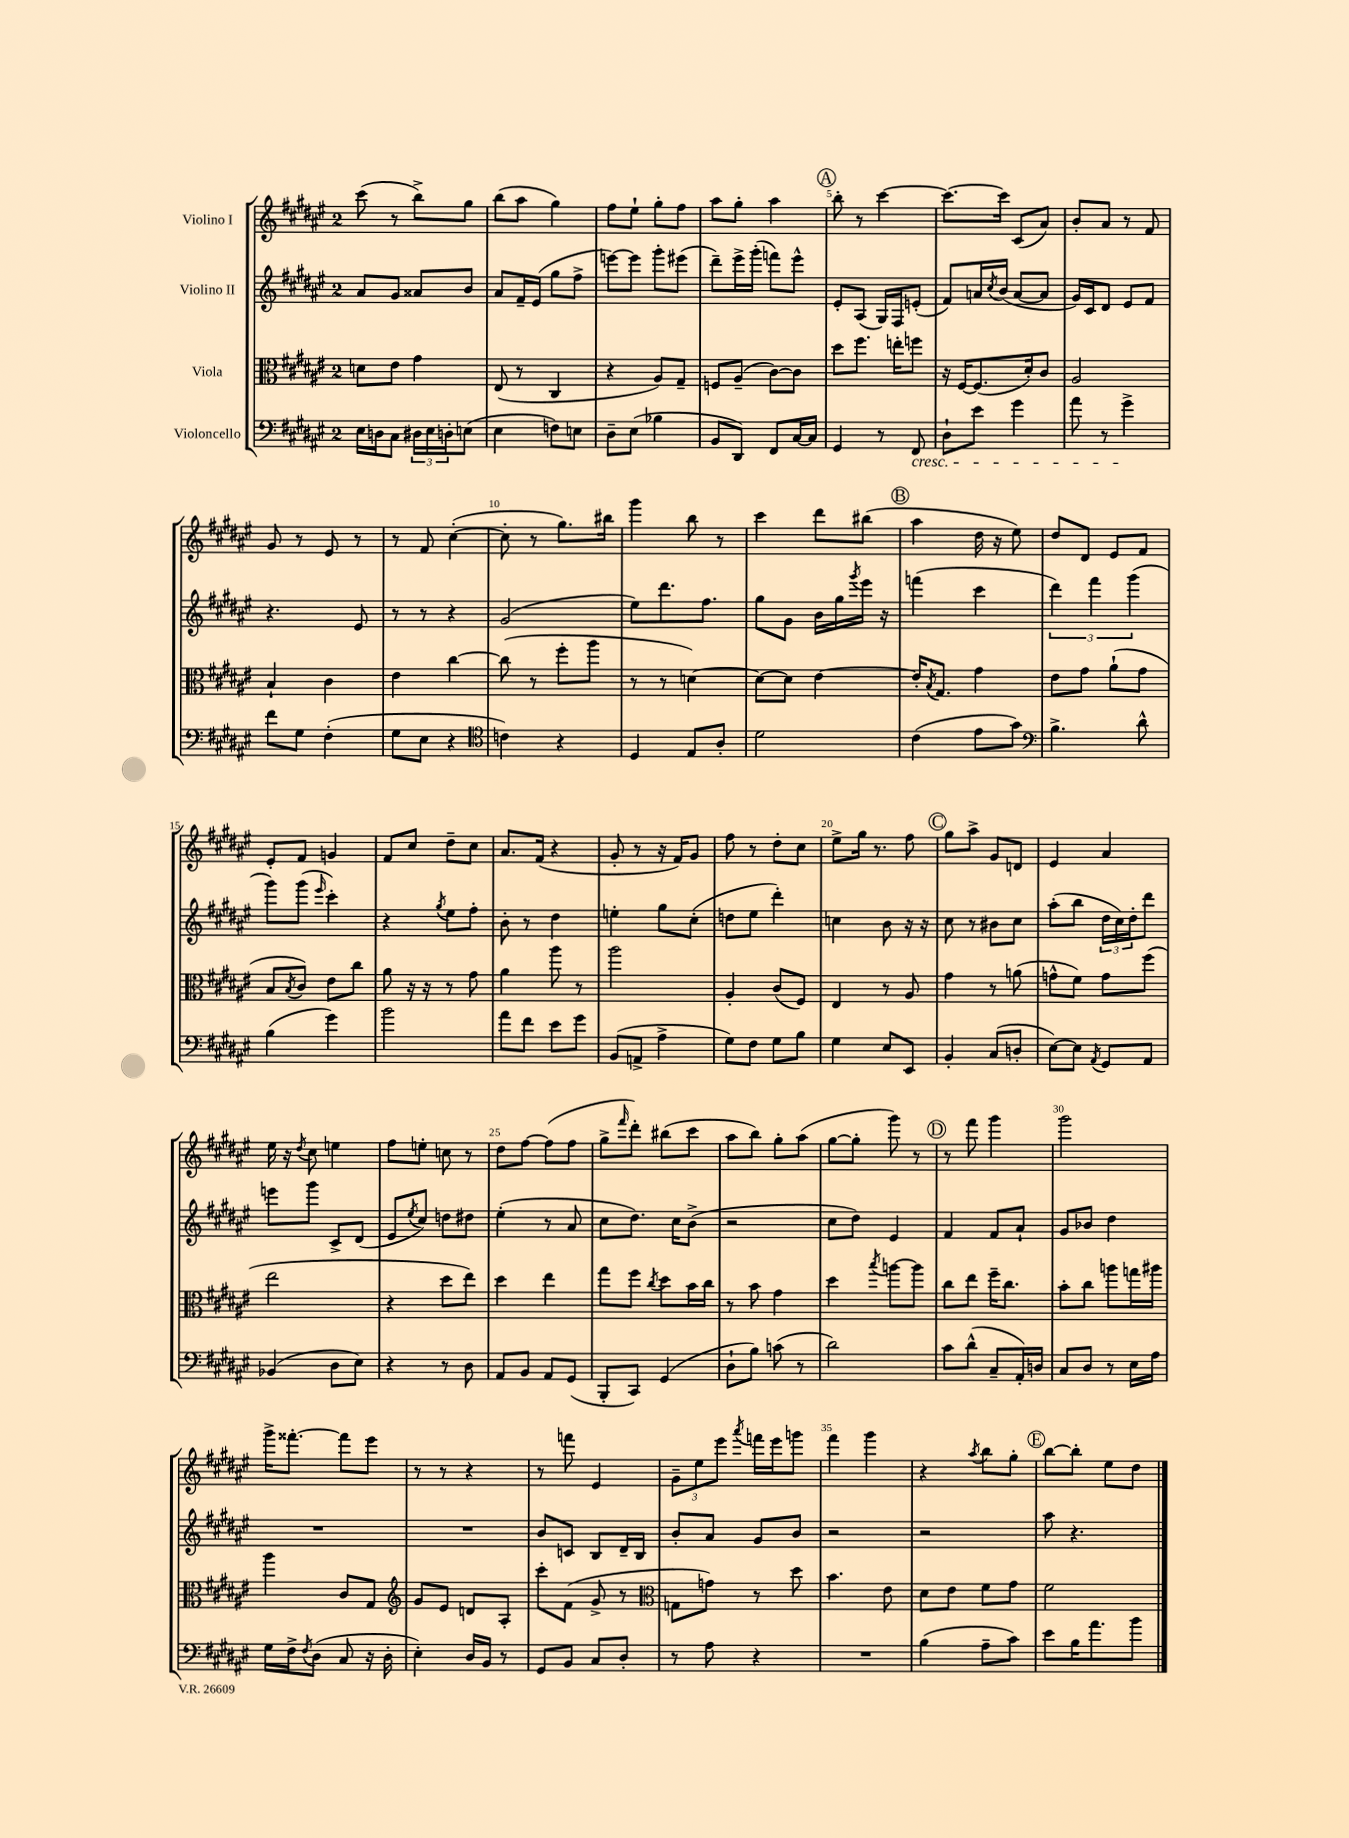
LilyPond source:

<<
\new StaffGroup <<
\new Staff = "s0" \with { instrumentName = "Violino I" } {
    \clef treble \key fis \major \once \override Staff.TimeSignature.style = #'single-digit \time 2/4
    cis'''8( r8 b''8->) gis''8 |
    b''8( ais''8 gis''4) |
    fis''8 eis''8-! gis''8-. fis''8 |
    ais''8 gis''8-. ais''4 |
    \mark \markup { \circle "A" } b''8-. r8 cis'''4~ |
    cis'''8.~ cis'''16 cis'8( ais'8) |
    b'8-. ais'8 r8 fis'8 |
    gis'8 r8 eis'8 r8 |
    r8 fis'8 cis''4~-.( |
    cis''8-. r8 gis''8.) bis''16 |
    gis'''4 b''8 r8 |
    cis'''4 dis'''8 bis''8( |
    \mark \markup { \circle "B" } ais''4 dis''16 r16 eis''8) |
    dis''8 dis'8 eis'8 fis'8 |
    eis'8-. fis'8 g'4 |
    fis'8 cis''8 dis''8-- cis''8 |
    ais'8. fis'16( r4 |
    gis'8-. r8 r16 fis'16) gis'8 |
    fis''8 r8 dis''8-. cis''8 |
    eis''8-> gis''16 r8. fis''8 |
    \mark \markup { \circle "C" } gis''8 ais''8-> gis'8 d'8 |
    eis'4 ais'4 |
    eis''16 r16 \acciaccatura { dis''8 } cis''8 e''4 |
    fis''8 e''8-. c''8 r8 |
    dis''8 fis''8~ fis''8( fis''8 |
    gis''8-> \grace { fis'''16 } dis'''8-.) bis''8( cis'''8 |
    ais''8 b''8) gis''8-. ais''8( |
    gis''8~ gis''8-. gis'''8) r8 |
    \mark \markup { \circle "D" } r8 fis'''8 gis'''4 |
    gis'''2 |
    gis'''16-> fisis'''8.~-. fisis'''8 eis'''8 |
    r8 r8 r4 |
    r8 f'''8 eis'4 |
    \tuplet 3/2 { gis'8-- eis''8 eis'''8 } \acciaccatura { ais'''8 } f'''16 eis'''16 g'''8 |
    fis'''4 gis'''4 |
    r4 \acciaccatura { ais''8 } b''8 gis''8-. |
    \mark \markup { \circle "E" } b''8~ b''8-. eis''8 dis''8 \bar "|." |
}
\new Staff = "s1" \with { instrumentName = "Violino II" } {
    \clef treble \key fis \major \once \override Staff.TimeSignature.style = #'single-digit \time 2/4
    ais'8 gis'8 aisis'8 b'8 |
    ais'8 fis'16-- eis'16( gis''8 fis''8-> |
    e'''8~) e'''8 gis'''8-. eis'''8( |
    dis'''8--) eis'''16-> gis'''16-.( f'''8) eis'''8-^ |
    \mark \markup { \circle "A" } eis'8-. ais8( gis16) fis16 e'8-.( |
    fis'8) a'16 \acciaccatura { cis''8 } b'16( a'8~ a'8 |
    gis'16) cis'16 dis'8 eis'8 fis'8 |
    r4. eis'8 |
    r8 r8 r4 |
    gis'2( |
    eis''8) dis'''8. fis''8. |
    gis''8 gis'8 b'16 gis''16 \acciaccatura { gis'''8 } eis'''16 r16 |
    \mark \markup { \circle "B" } f'''4( cis'''4 |
    \tuplet 3/2 { dis'''4) fis'''4 gis'''4( } |
    gis'''8) gis'''8( \grace { eis'''16 } cis'''4-.) |
    r4 \acciaccatura { gis''8 } eis''8 fis''8-. |
    b'8-. r8 dis''4 |
    e''4-. gis''8 cis''8-.( |
    d''8 eis''8 dis'''4-.) |
    c''4 b'8 r16 r16 |
    \mark \markup { \circle "C" } cis''8 r8 bis'8 cis''8 |
    ais''8-.( b''8 \tuplet 3/2 { dis''16 cis''16) dis''16-. } dis'''8 |
    e'''8 gis'''8 cis'8-> dis'8( |
    eis'8 \acciaccatura { eis''8 } cis''8) d''8 dis''8 |
    eis''4-.( r8 ais'8 |
    cis''8 dis''8.) cis''16 b'8->( |
    r2 |
    cis''8 dis''8) eis'4 |
    \mark \markup { \circle "D" } fis'4 fis'8 ais'8-! |
    gis'8 bes'8 dis''4 |
    R2 |
    R2 |
    b'8 c'8 b8 dis'16-- b16 |
    b'8-. ais'8 gis'8 b'8 |
    r2 |
    r2 |
    \mark \markup { \circle "E" } ais''8 r4. \bar "|." |
}
\new Staff = "s2" \with { instrumentName = "Viola" } {
    \clef alto \key fis \major \once \override Staff.TimeSignature.style = #'single-digit \time 2/4
    d'8 eis'8 gis'4 |
    eis8( r8 cis4 |
    r4 ais8) gis8-- |
    f8 ais8--( cis'8~) cis'8 |
    \mark \markup { \circle "A" } dis''8 fis''8. e''16-. f''8 |
    r16 fis16~ fis8.( dis'16-.) cis'8 |
    ais2 |
    b4-! cis'4 |
    eis'4 cis''4~ |
    cis''8( r8 fis''8-. ais''8 |
    r8 r8 d'4~) |
    d'8~ d'8 eis'4~ |
    \mark \markup { \circle "B" } eis'16-. \acciaccatura { b8 } gis8. gis'4 |
    eis'8 gis'8 ais'8-!( gis'8 |
    b8 \acciaccatura { b8 } cis'8) eis'8 cis''8 |
    ais'8 r16 r16 r8 gis'8 |
    ais'4 ais''8 r8 |
    ais''2 |
    ais4-. cis'8( fis8) |
    eis4 r8 ais8 |
    \mark \markup { \circle "C" } gis'4 r8 a'8( |
    g'8-^ fis'8) g'8 fis''8( |
    eis''2 |
    r4 dis''8 eis''8) |
    dis''4 eis''4 |
    gis''8 fis''8 \acciaccatura { cis''8 } dis''8 b'16 cis''16 |
    r8 b'8 gis'4 |
    dis''4 \acciaccatura { b''8 } a''8~ a''8 |
    \mark \markup { \circle "D" } cis''8 eis''8 fis''16-- cis''8. |
    b'8-. cis''8 a''8 g''16 ais''16 |
    ais''4 cis'8 gis8 |
    \clef treble gis'8 eis'8 d'8 ais8-. |
    cis'''8-. fis'8( gis'8-> r8 |
    \clef alto g8 g'8) r8 dis''8 |
    b'4. eis'8 |
    dis'8 eis'8 fis'8 gis'8 |
    \mark \markup { \circle "E" } fis'2 \bar "|." |
}
\new Staff = "s3" \with { instrumentName = "Violoncello" } {
    \clef bass \key fis \major \once \override Staff.TimeSignature.style = #'single-digit \time 2/4
    eis16 d16 cis8 \tuplet 3/2 { dis16 eis16 d16-. } e8( |
    eis4 f8) e8 |
    dis8-- eis8( bes4 |
    b,8 dis,8) fis,8 cis16~ cis16 |
    \mark \markup { \circle "A" } gis,4 r8 fis,8\cresc |
    dis8-! eis'8 gis'4 |
    ais'8 r8 gis'4->\! |
    fis'8 gis8 fis4-.( |
    gis8 eis8 r4 |
    \clef tenor c'4) r4 |
    dis4 eis8 ais8-. |
    dis'2 |
    \mark \markup { \circle "B" } cis'4( eis'8 gis'8) |
    \clef bass b4.-> dis'8-^ |
    b4( gis'4) |
    b'2 |
    ais'8 fis'8 eis'8 gis'8 |
    b,8( a,8-> ais4-> |
    gis8) fis8 gis8 b8 |
    gis4 eis8 eis,8 |
    \mark \markup { \circle "C" } b,4-. cis8( d8-. |
    eis8~) eis8 \acciaccatura { ais,8 } gis,8 ais,8 |
    bes,4( dis8 eis8) |
    r4 r8 dis8 |
    ais,8 b,8 ais,8 gis,8( |
    b,,8-. cis,8) gis,4( |
    dis8-! b8) c'8( r8 |
    dis'2) |
    \mark \markup { \circle "D" } cis'8 dis'8-^( cis8-- ais,16-.) d16 |
    cis8 dis8 r8 eis16 ais16 |
    gis16 fis16-> \acciaccatura { fis8 } dis8( cis8 r16 dis16-. |
    eis4-.) dis16 b,16 r8 |
    gis,8 b,8 cis8 dis8-. |
    r8 ais8 r4 |
    R2 |
    b4( ais8-- cis'8) |
    \mark \markup { \circle "E" } eis'8 b16 ais'8. b'8 \bar "|." |
}
>>
>>
\layout { \context { \Score \override BarNumber.break-visibility = ##(#f #t #t) barNumberVisibility = #(every-nth-bar-number-visible 5) } }
